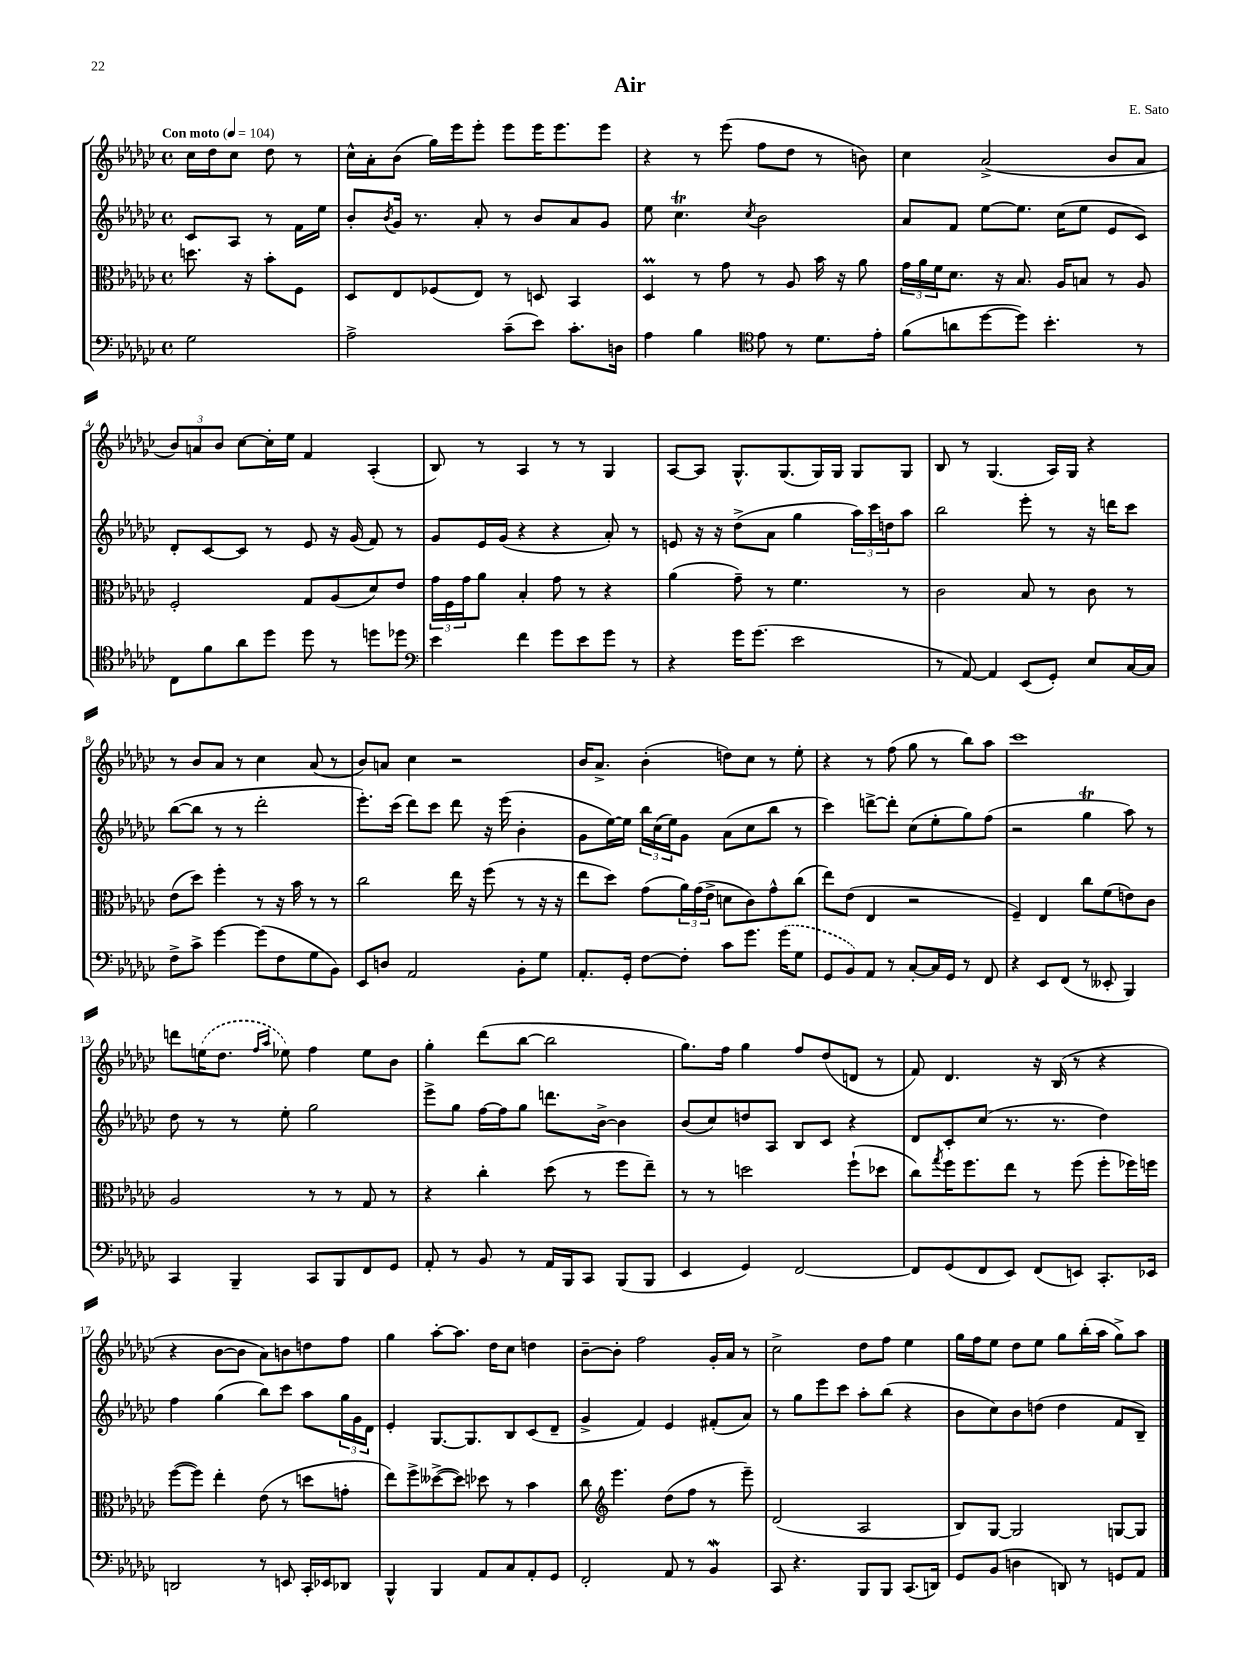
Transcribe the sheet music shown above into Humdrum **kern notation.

**kern	**kern	**kern	**kern
*part4	*part3	*part2	*part1
*staff4	*staff3	*staff2	*staff1
*clefF4	*clefC3	*clefG2	*clefG2
*k[b-e-a-d-g-c-]	*k[b-e-a-d-g-c-]	*k[b-e-a-d-g-c-]	*k[b-e-a-d-g-c-]
*M4/4	*M4/4	*M4/4	*M4/4
*met(c)	*met(c)	*met(c)	*met(c)
*MM104	*MM104	*MM104	*MM104
=	=	=	=
!	!	!	!LO:TX:a:B:t=Con moto
2G-\	8.ddn\	8c-/L	16cc-\LL
.	.	.	16dd-\J
.	.	8A-/J	8cc-\J
.	16r	.	.
.	8b-'\L	8r	8dd-\
.	8F\J	16f\LL	8r
.	.	16ee-\JJ	.
=1	=1	=1	=1
2A-^\	8D-/L	8b-'/L	16cc-^^\LL
.	.	.	16a-'\J
.	.	8qb-/	.
.	8E-/	16g-/Jk	(8b-\J
.	.	8.r	.
.	(8F-X/	.	16gg-\LL)
.	.	.	16eee-\J
.	8E-/J)	8a-'/	8eee-'\J
(8c-~\L	8r	8r	8eee-\L
8e-\J)	8Dn/	8b-/L	16eee-\K
.	.	.	8.eee-\
8.c-'\L	4BB-/	8a-/	.
.	.	8g-/J	8eee-\J
16Dn\Jk	.	.	.
=2	=2	=2	=2
4A-\	4D-M/	8ee-\	4r
.	.	4.cc-T\	.
4B-\	8r	.	8r
.	8g-\	.	(8eee-\
*clefC4	*	*	*
.	.	8qcc-/	.
8e-\	8r	2b-\	8ff\L
8r	8A-/	.	8dd-\J
8.d-\L	16b-\	.	8r
.	16r	.	.
.	8a-\	.	8bn\)
16e-'\Jk	.	.	.
=3	=3	=3	=3
(8f\L	24g-\LL	8a-/L	4cc-\
.	24a-\	.	.
.	24f\J	.	.
8an\	8.d-\J	8f/J	.
[8dd-\	.	[8ee-\L	(2a-^/
.	16r	.	.
8dd-\J])	8.B-/	8.ee-\J]	.
4.b-'\	.	.	.
.	16A-/KL	(16cc-\KL	.
.	8Bn/J	8ee-\J	.
.	8r	8e-/L	8b-/L
8r	8A-/	8c-/J)	8a-/J
!!LO:LB:g=z
=4	=4	=4	=4
8C-\L	2F'/	8d-'/L	12b-/L)
.	.	.	12an/
8f\	.	[8c-/	.
.	.	.	12b-/J
8a-\	.	8c-/J]	[8cc-\L
8dd-\J	.	8r	16cc-'\L]
.	.	.	16ee-\JJ
8dd-\	8G-/L	8e-/	4f/
8r	(8A-/	16r	.
.	.	(16g-/	.
8ddn\L	8d-/)	8f/)	(4A-'/
8dd-X\J	8e-/J	8r	.
=5	=5	=5	=5
*clefF4	*	*	*
4e-\	24g-\LL	8g-/L	8B-/)
.	24F\	.	.
.	24g-\J	.	.
.	8a-\J	16e-/L	8r
.	.	(16g-/JJ	.
4f\	4B-'/	4r	4A-/
8g-\L	8g-\	4r	8r
8e-\	8r	.	8r
8g-\J	4r	8a-'/)	4G-/
8r	.	8r	.
=6	=6	=6	=6
4r	(4a-\	8en/	[8A-/L
.	.	16r	8A-/J]
.	.	16r	.
16g-\KL	8g-~\)	(8dd-^\L	8.G-^^/L
(8.g-\J	.	.	.
.	8r	8a-\J	.
.	.	.	(8.G-/
2e-\	4.f\	4gg-\	.
.	.	.	16G-/L)
.	.	.	16G-/JJ
.	.	24aa-\LL)	8G-/L
.	.	24ccc-\	.
.	.	24ddn\J	.
.	8r	8aa-\J	8G-/J
=7	=7	=7	=7
8r	2c-\	2bb-\	8B-/
[8AA-/)	.	.	8r
4AA-/]	.	.	(4.G-/
(8EE-/L	8B-/	8eee-'\	.
8GG-'/J)	8r	8r	16A-/LL)
.	.	.	16G-/JJ
8E-/L	8c-\	16r	4r
.	.	16dddn\KL	.
[16C-/L	8r	8ccc-\J	.
16C-/JJ]	.	.	.
!!LO:LB:g=z
=8	=8	=8	=8
8F^\L	(8e-\L	([8bb-\L	8r
8c-^\J	8dd-\J)	8bb-\J]	8b-/L
[4g-\	4ff'\	8r	8a-/J
.	.	8r	8r
(8g-\L]	8r	2ddd-'\	4cc-\
8F\	16r	.	.
.	16b-\	.	.
8G-\	8r	.	(8a-/
8BB-\J)	8r	.	8r
=9	=9	=9	=9
8EE-/L	2cc-\	8.eee-'\L)	8b-/L)
8Dn/J	.	.	8an/J
.	.	(16ccc-\Jk	.
2AA-/	.	8ddd-\L)	4cc-\
.	.	8ccc-\J	.
.	16ee-\	8ddd-\	2r
.	16r	.	.
.	(8ff\	16r	.
.	.	(16eee-\	.
8BB-'\L	8r	4b-'\	.
8G-\J	16r	.	.
.	16r	.	.
=10	=10	=10	=10
8.AA-'/L	8ee-\L	8g-\L	16b-/KL
.	.	.	8.a-^/J
.	8dd-\J)	[16ee-\L)	.
16GG-'/Jk	.	16ee-\JJ]	.
[8F\L	(8g-\L	24bb-\LL	(4b-'\
.	.	(24cc-\	.
.	.	24ee-\J)	.
8F'\J]	24a-\L)	8g-\J	.
.	(24g-\	.	.
.	24e-^\JJ	.	.
8c-\L	8dn\L	(8a-\L	8ddn\L)
8.g-\J	8c-\)	8cc-\	8cc-\J
.	8g-^^\	8bb-\J	8r
(16g-\KL	.	.	.
8G-\J	(8cc-\J	8r	8ee-'\
=11	=11	=11	=11
8GG-/L	8ee-\L)	4ccc-\)	4r
8BB-/)	(8e-\J	.	.
8AA-/J	4E-/	[8dddn^\L	8r
8r	.	8ddd'\J]	(8ff\
[8C-'/L	2r	(8cc-\L	8gg-\
16C-/L]	.	8ee-'\	8r
16GG-/JJ	.	.	.
8r	.	8gg-\)	8bb-\L)
8FF/	.	(8ff\J	8aa-\J
=12	=12	=12	=12
4r	4F~/)	2r	1ccc-
8EE-/L	4E-/	.	.
(8FF/J	.	.	.
8r	8cc-\L	4gg-T\	.
8EE--X'/	(8f\	.	.
4BBB-/)	8en\)	8aa-\)	.
.	8c-\J	8r	.
!!LO:LB:g=z
=13	=13	=13	=13
4CC-/	2A-/	8dd-\	8dddn\L
.	.	8r	(16een\K
.	.	.	8.dd-\J
4BBB-~/	.	8r	.
.	.	.	16qqff/LL
.	.	.	16qqaa-/JJ
.	.	8ee-'\	8ee-X\)
8CC-/L	8r	2gg-\	4ff\
8BBB-/	8r	.	.
8FF/	8G-/	.	8ee-\L
8GG-/J	8r	.	8b-\J
=14	=14	=14	=14
8AA-'/	4r	8eee-^\L	4gg-'\
8r	.	8gg-\J	.
8BB-/	4cc-'\	[16ff\LL	(8ddd-\L
.	.	16ff\J]	.
8r	.	8gg-\J	[8bb-\J
16AA-/LL	(8dd-\	8.dddn\L	2bb-\]
16BBB-/J	.	.	.
8CC-/J	8r	.	.
.	.	[16b-^\Jk	.
(8BBB-/L	8ff\L	4b-\]	.
8BBB-/J	8ee-~\J)	.	.
=15	=15	=15	=15
4EE-/	8r	(8b-/L	8.gg-\L)
.	8r	8cc-/)	.
.	.	.	16ff\Jk
4GG-/)	2ddn\	8ddn/	4gg-\
.	.	8A-/J	.
[2FF/	.	8B-/L	8ff/L
.	.	8c-/J	(8dd-/
.	(8ff`\L	4r	8dn/J
.	8dd-X\J	.	8r
=16	=16	=16	=16
8FF/L]	8cc-\L)	8d-/L	8f/)
.	8qgg-/	.	.
(8GG-/	16ff\K	8c-'/	4.d-/
.	8.ff\	.	.
8FF/	.	(8cc-/J	.
8EE-/J)	8ee-\J	8.r	.
(8FF/L	8r	.	16r
.	.	8.r	(16B-/
8EEn/J)	(8ff\	.	8r
8.CC-'/L	8ff'\L	4dd-\)	4r
.	16ff-X\L)	.	.
16EE-X/Jk	16ffn\JJ	.	.
!!LO:LB:g=z
=17	=17	=17	=17
2DDn/	([8ff\L	4ff\	4r
.	8ff\J])	.	.
.	4ee-'\	(4gg-\	[8b-\L
.	.	.	8b-\J]
8r	(8e-\	8bb-\L)	8a-\L)
8EEn/	8r	8ccc-\J	8bn\
16CC-'/LL	8ddn\L	8aa-\L	8ddn\
16EE-X/J	.	.	.
8DD-X/J	8gn'\J	24gg-\L	8ff\J
.	.	24g-\	.
.	.	24d-\JJ	.
=18	=18	=18	=18
4BBB-^^/	8ee-\L)	4e-'/	4gg-\
.	8ff^\	.	.
4BBB-/	([8dd--X^\	[8.G-/L	[8aa-'\L
.	8dd--\J])	.	8.aa-\J]
.	.	8.G-/]	.
8AA-/L	8dd-X\	.	.
.	.	.	16dd-\KL
8C-/	8r	8B-/	8cc-\J
8AA-'/	4b-\	(8c-/	4ddn\
8GG-/J	.	8d-~/J	.
=19	=19	=19	=19
2FF'/	8cc-\	4g-^/	[8b-~\L
*	*clefG2	*	*
.	4.eee-\	.	8b-'\J]
.	.	4f/)	2ff\
8AA-/	(8dd-\L	4e-/	.
8r	8ff\J	.	.
4BB-W/	8r	(8f#X'/L	16g-'/LL
.	.	.	16a-/JJ
.	8eee-~\)	8a-/J)	8r
=20	=20	=20	=20
8CC-/	(2d-/	8r	2cc-^\
4.r	.	8gg-\L	.
.	.	8eee-\	.
.	.	8ccc-\J	.
8BBB-/L	2A-/	8aa-'\L	8dd-\L
8BBB-/J	.	(8bb-\J	8ff\J
(8.CC-/L	.	4r	4ee-\
16DDn/Jk)	.	.	.
=21	=21	=21	=21
8GG-/L	8B-/L)	8b-\L	16gg-\LL
.	.	.	16ff\J
(8BB-/J	[8G-/J	8cc-\)	8ee-\J
4Dn\	2G-/]	8b-\	8dd-\L
.	.	(8ddn\J	8ee-\J
8DDn/)	.	4dd\	8gg-\L
8r	.	.	(16bb-'\L
.	.	.	16aa-\JJ
8GGn/L	[8Gn/L	8f/L	8gg-^\L)
8AA-/J	8G/J]	8B-~/J)	8aa-\J
==	==	==	==
*-	*-	*-	*-
